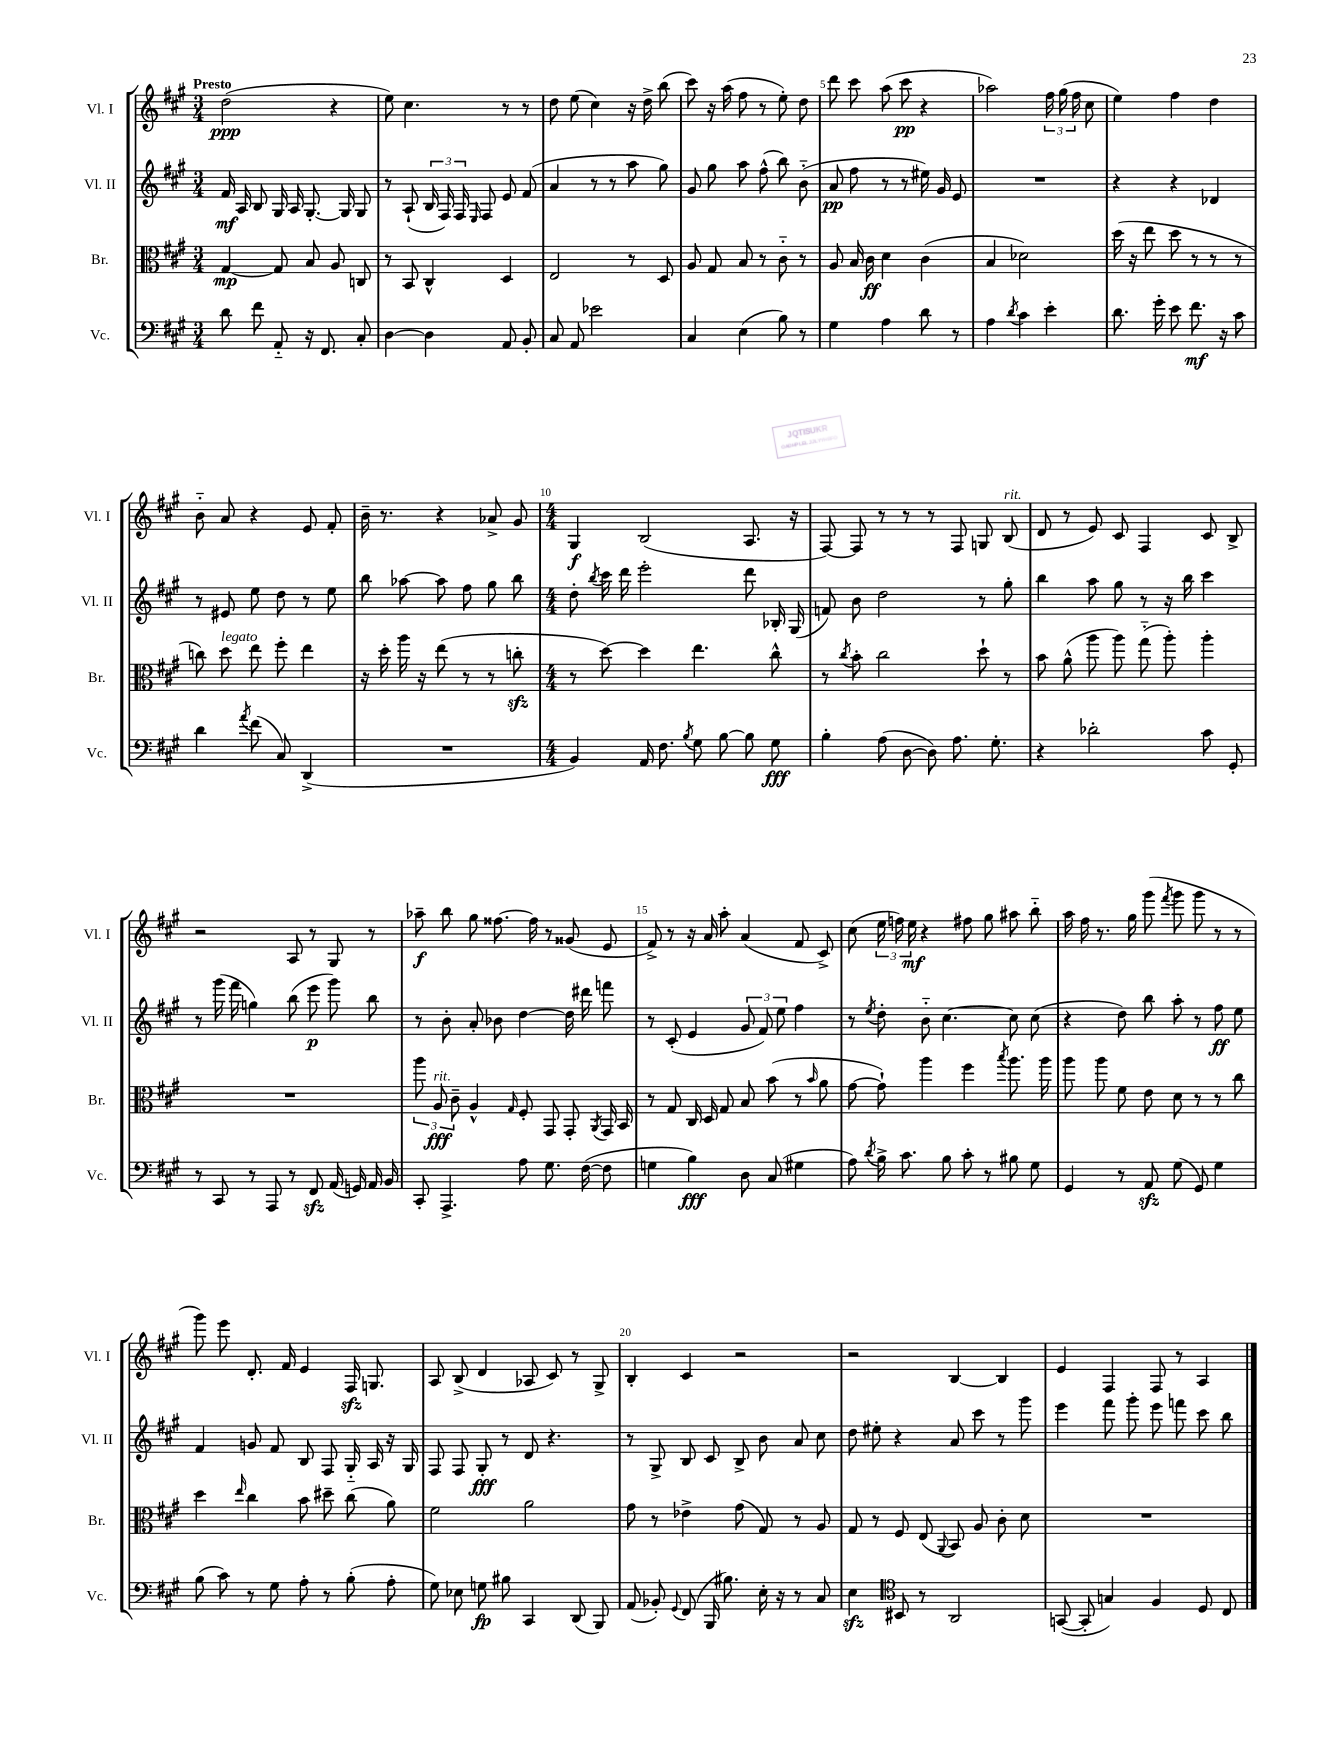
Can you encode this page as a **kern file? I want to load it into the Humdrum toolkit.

**kern	**kern	**kern	**kern
*staff4	*staff3	*staff2	*staff1
*clefF4	*clefC3	*clefG2	*clefG2
*k[f#c#g#]	*k[f#c#g#]	*k[f#c#g#]	*k[f#c#g#]
*M3/4	*M3/4	*M3/4	*M3/4
8d\	[4G#/	16f#/	(2dd\
.	.	16A/	.
8f#\	.	8B/	.
8AA'~/	8G#/]	16G#/	.
.	.	16A/	.
16r	8B/	[8.G#'/	.
8.FF#/	.	.	.
.	8A/	.	4r
.	.	16G#/]	.
8C#'/	8C/	8G#/	.
=	=	=	=
[4D\	8r	8r	8ee\)
.	8BB/	(8A`/	4.cc#\
4D\]	4C#^^/	24B/	.
.	.	24F#/)	.
.	.	24F#/	.
.	.	16qqE/	.
.	.	8F#/	.
8AA/	4D/	8e/	8r
8BB'/	.	(8f#/	8r
=	=	=	=
8C#/	2E/	4a/	8dd\
8AA/	.	.	(8ee\
2e-\	.	8r	4cc#\)
.	.	8r	.
.	8r	8aa\	16r
.	.	.	16dd^\
.	8D/	8gg#\)	(8bb\
=	=	=	=
4C#/	8A/	8g#/	8ccc#\)
.	8G#/	8gg#\	16r
.	.	.	(16aa\
(4E\	8B/	8aa\	8ff#\
.	8r	(8ff#^^\	8r
8B\)	8c#'~\	8bb\)	8ee'\)
8r	8r	(8b'~\	8dd\
=	=	=	=
4G#\	8A/	8a/	8ddd\
.	16B/	8ff#\	8ccc#\
.	16c#\	.	.
4A\	4d\	8r	(8aa\
.	.	8r	8ccc#\
8d\	(4c#\	16ee#\)	4r
.	.	16g#/	.
8r	.	8e/	.
=	=	=	=
4A\	4B/	2.r	2aa-\)
8qd/	.	.	.
4c#\	2d-\)	.	.
4e'\	.	.	24ff#\
.	.	.	(24gg#\
.	.	.	24ff#\
.	.	.	8cc#\
=	=	=	=
8.d\	(16dd\	4r	4ee\)
.	16r	.	.
.	8ee\	.	.
16g#'\	.	.	.
8e\	8dd\	4r	4ff#\
8.f#\	8r	.	.
.	8r	4d-/	4dd\
16r	.	.	.
8c#\	8r	.	.
=	=	=	=
4d\	8cc\)	8r	8b'~\
.	8dd\	8e#/	8a/
8qa/	.	.	.
(8f#\	8ee\	8ee\	4r
8C#/)	8ff#'\	8dd\	.
(4DD^/	4ee\	8r	8e/
.	.	8ee\	8f#'/
=	=	=	=
2.r	16r	8bb\	16b~\
.	16dd'\	.	8.r
.	16aa\	[8aa-\	.
.	16r	.	.
.	(8ee\	8aa-\]	4r
.	8r	8ff#\	.
.	8r	8gg#\	8a-^/
.	8cc'\	8bb\	8g#/
=	=	=	=
*M4/4	*M4/4	*M4/4	*M4/4
4BB/)	8r	8dd'\	4G#/
.	.	8qbb/	.
.	[8dd\)	16ccc#\	.
.	.	16ddd\	.
16AA/	4dd\]	2eee'\	(2B/
8.F#\	.	.	.
8qB/	.	.	.
8G#\	4.ee\	.	.
[8B\	.	.	.
8B\]	.	8ddd\	8.A/
8G#\	8cc#^^\	16B-'/	.
.	.	(16G#/	16r
=	=	=	=
4B'\	8r	8f/)	[8F#/)
.	8qcc#/	.	.
.	8b'\	8b\	8F#/]
(8A\	2cc#\	2dd\	8r
[8D\	.	.	8r
8D\])	.	.	8r
8.A\	.	.	8F#/
.	8dd`\	8r	8G/
8.G#'\	.	.	.
.	8r	8gg#'\	(8B/
=	=	=	=
4r	8b\	4bb\	8d/
.	(8a^^\	.	8r
2d-'\	8aa\	8aa\	8e/)
.	8aa\)	8gg#\	8c#/
.	(8gg#'~\	8r	4F#/
.	8aa'\)	16r	.
.	.	16bb\	.
8c#\	4aa'\	4ccc#\	8c#/
8GG#'/	.	.	8B^/
=	=	=	=
8r	1r	8r	2r
8CC#/	.	(16ggg#\	.
.	.	16fff#\	.
8r	.	4gg\)	.
8AAA/	.	.	.
8r	.	(8bb\	8A/
8FF#/	.	8eee\	8r
(16AA/	.	8ggg#\)	8G#/
16GG/)	.	.	.
16AA/	.	8bb\	8r
16BB/	.	.	.
=	=	=	=
8CC#'/	12aa\	8r	8aa-~\
.	12A/	.	.
4.AAA^/	.	8b'\	8bb\
.	12c#~\	.	.
.	4A^^/	8a'/	8gg#\
.	.	8b-\	[8.ff##\
.	16qqG#/	.	.
8A\	8F#'/	[4dd\	.
.	.	.	16ff##\]
8.G#\	8GG#/	.	8r
.	8GG#'/	16dd\]	(8g##/
([16F#\	.	16ddd#\	.
.	8qAA/	.	.
8F#\]	16GG#/	8fff\	8e/
.	16BB/	.	.
=	=	=	=
4G\	8r	8r	8f#^/)
.	8G#/	(8c#'/	8r
4B\)	16C#/	4e/	16r
.	16D/	.	16a/
.	8G#/	.	8aa'\
8D\	8B/	12g#/	(4a/
.	.	12f#/)	.
(8C#/	(8b\	.	.
.	.	12ee\	.
4G#\	8r	4ff#\	8f#/
.	16qqb/	.	.
.	8a\	.	8c#^/)
=	=	=	=
8A\)	[8g#\	8r	(8cc#\
8qd/	.	8qee/	.
16B^\	8g#`\])	8dd'\	24ee\
.	.	.	24ff\)
8.c#\	.	.	.
.	.	.	24ee\
.	4aa\	8b'~\	4r
8B\	.	[4.cc#\	.
8c#'\	4ff#\	.	8ff#\
8r	.	.	8gg#\
.	8qbb/	.	.
8B#\	8.aa\	8cc#\]	8aa#\
8G#\	.	(8cc#\	8bb'~\
.	16aa\	.	.
=	=	=	=
4GG#/	8aa\	4r	16aa\
.	.	.	16ff#\
.	8aa\	.	8.r
8r	8f#\	8dd\)	.
.	.	.	16gg#\
8AA/	8e\	8bb\	(8ggg#\
.	.	.	8qfff#/
(8G#\	8d\	8aa'\	8ggg#\
8GG#/)	8r	8r	8ggg#\
4G#\	8r	8ff#\	8r
.	8cc#\	8ee\	8r
=	=	=	=
(8B\	4dd\	4f#/	8ggg#\)
8c#\)	.	.	8eee\
.	16qqee/	.	.
8r	4cc#\	8g/	8.d'/
8G#\	.	8f#/	.
.	.	.	16f#/
8A'\	8b\	8B/	4e/
8r	8dd#~\	8F#/	.
(8B'\	(8cc#\	16G#'~/	16F#/
.	.	16A/	8.G/
8A'\	8a\)	16r	.
.	.	16G#/	.
=	=	=	=
8G#\)	2f#\	8F#/	8A/
8E-\	.	8F#/	(8B^/
8G\	.	8G#'/	4d/
8B#\	.	8r	.
4CC#/	2a\	8d/	8A-/
.	.	4.r	8c#/)
(8DD/	.	.	8r
8BBB/)	.	.	8G#^/
=	=	=	=
(8AA/	8g#\	8r	4B'/
8BB-'/)	8r	8G#^/	.
8qqGG#/	.	.	.
(8FF#/	4e-^\	8B/	4c#/
16BBB/	.	8c#/	.
8.B#\)	.	.	.
.	(8g#\	8B^/	2r
16E'\	8G#/)	8b\	.
16r	.	.	.
8r	8r	8a/	.
8C#/	8A/	8cc#\	.
=	=	=	=
4E\	8G#/	8dd\	2r
.	8r	8ee#'\	.
*clefC4	*	*	*
8BB#/	8F#/	4r	.
8r	(8E/	.	.
.	8qqAA/	.	.
2AA/	8BB/)	8a/	[4B/
.	8A/	8ccc#\	.
.	8c#'\	8r	4B/]
.	8d\	8ggg#\	.
=	=	=	=
([8GG/	1r	4eee\	4e/
8GG'/]	.	.	.
4G/)	.	8fff#\	4F#/
.	.	8ggg#'\	.
4F#/	.	8eee\	8F#/
.	.	8fff\	8r
8D/	.	8ccc#\	4A/
8C#/	.	8bb\	.
==	==	==	==
*-	*-	*-	*-
